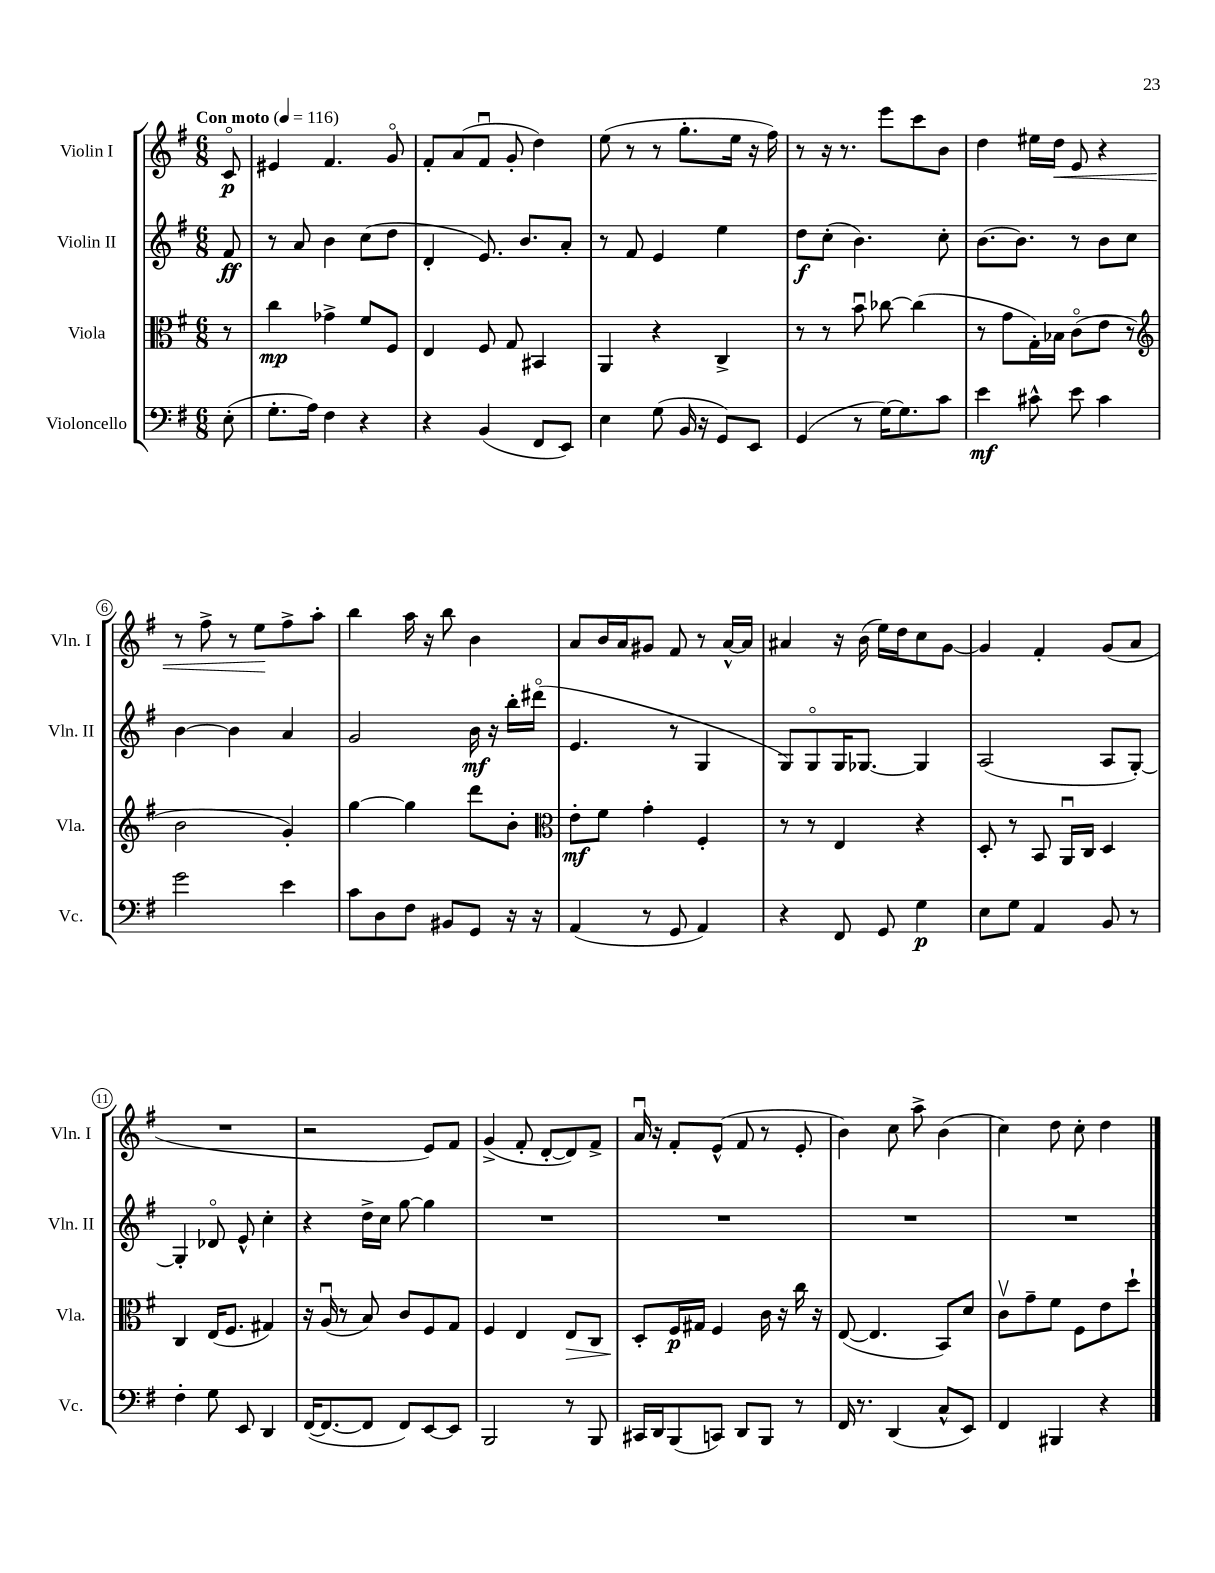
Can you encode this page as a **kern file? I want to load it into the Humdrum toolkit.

**kern	**kern	**kern	**kern
*staff4	*staff3	*staff2	*staff1
*clefF4	*clefC3	*clefG2	*clefG2
*k[f#]	*k[f#]	*k[f#]	*k[f#]
*M6/8	*M6/8	*M6/8	*M6/8
*MM116	*MM116	*MM116	*MM116
(8E'	8r	8f#	8co
=	=	=	=
8.G'	4cc	8r	4e#
.	.	8a	.
16A)	.	.	.
4F#	4g-^	4b	4.f#
4r	8f#	(8cc	.
.	8F#	8dd	8go
=	=	=	=
4r	4E	4d'	8f#'
.	.	.	(8a
(4BB	8F#	8.e)	8f#u
.	8G	.	8g'
.	.	8.b	.
8FF#	4BB#	.	4dd)
8EE)	.	8a'	.
=	=	=	=
4E	4AA	8r	(8ee
.	.	8f#	8r
(8G	4r	4e	8r
16BB	.	.	8.gg'
16r	.	.	.
8GG)	4C^	4ee	.
.	.	.	16ee
8EE	.	.	16r
.	.	.	16ff#)
=	=	=	=
(4GG	8r	8dd	8r
.	8r	(8cc'	16r
.	.	.	8.r
8r	8bu	4.b)	.
[16G)	[8cc-	.	8eee
8.G]	.	.	.
.	(4cc-]	.	8ccc
8c	.	8cc'	8b
=	=	=	=
4e	8r	[8.b	4dd
.	8g	.	.
.	.	8.b]	.
8c#^^	16G')	.	16ee#
.	16B-	.	16dd
8e	(8co	8r	8e
4c#	8e	8b	4r
.	8r	8cc	.
=	=	=	=
*	*clefG2	*	*
2g	2b	[4b	8r
.	.	.	8ff#^
.	.	4b]	8r
.	.	.	8ee
4e	4g')	4a	8ff#^
.	.	.	8aa'
=	=	=	=
8c	[4gg	2g	4bb
8D	.	.	.
8F#	4gg]	.	16aa
.	.	.	16r
8BB#	.	.	8bb
8GG	8ddd	16b	4b
.	.	16r	.
16r	8b'	16bb'	.
16r	.	(16ddd#o	.
=	=	=	=
*	*clefC3	*	*
(4AA	8e'	4.e	8a
.	8f#	.	16b
.	.	.	16a
8r	4g'	.	8g#
8GG	.	8r	8f#
4AA)	4F#'	4G	8r
.	.	.	[16a^^
.	.	.	16a]
=	=	=	=
4r	8r	8G)	4a#
.	8r	8Go	.
8FF#	4E	16G	16r
.	.	[8.G-	(16b
8GG	.	.	16ee)
.	.	.	16dd
4G	4r	4G-]	8cc
.	.	.	[8g
=	=	=	=
8E	8D'	(2A	4g]
8G	8r	.	.
4AA	8BB	.	4f#'
.	16AAu	.	.
.	16C	.	.
8BB	4D	8A	(8g
8r	.	[8G')	8a
=	=	=	=
4F#'	4C	4G']	2.r
8G	(16E	8d-o	.
.	8.F#	.	.
8EE	.	8e^^	.
4DD	4G#)	4cc'	.
=	=	=	=
([16FF#	16r	4r	2r
8.FF#_	(16Au	.	.
.	8r	.	.
8FF#]	8B)	16dd^	.
.	.	16cc	.
8FF#)	8c	[8gg	.
[8EE	8F#	4gg]	8e)
8EE]	8G	.	8f#
=	=	=	=
2BBB	4F#	2.r	(4g^
.	4E	.	8f#'
.	.	.	[8d'
8r	8E	.	8d])
8BBB	8C	.	8f#^
=	=	=	=
16CC#	8D'	2.r	16au
16DD	.	.	16r
(8BBB	16F#	.	8f#'
.	16G#	.	.
8CC)	4F#	.	(8e^^
8DD	.	.	8f#
8BBB	16c	.	8r
.	16r	.	.
8r	16cc	.	8e'
.	16r	.	.
=	=	=	=
16FF#	([8E	2.r	4b)
8.r	.	.	.
.	4.E]	.	.
(4DD	.	.	8cc
.	.	.	8aa^
8C^^	8BB)	.	(4b
8EE)	8d	.	.
=	=	=	=
4FF#	8cv	2.r	4cc)
.	8g~	.	.
4BBB#	8f#	.	8dd
.	8F#	.	8cc'
4r	8e	.	4dd
.	8dd`	.	.
==	==	==	==
*-	*-	*-	*-
